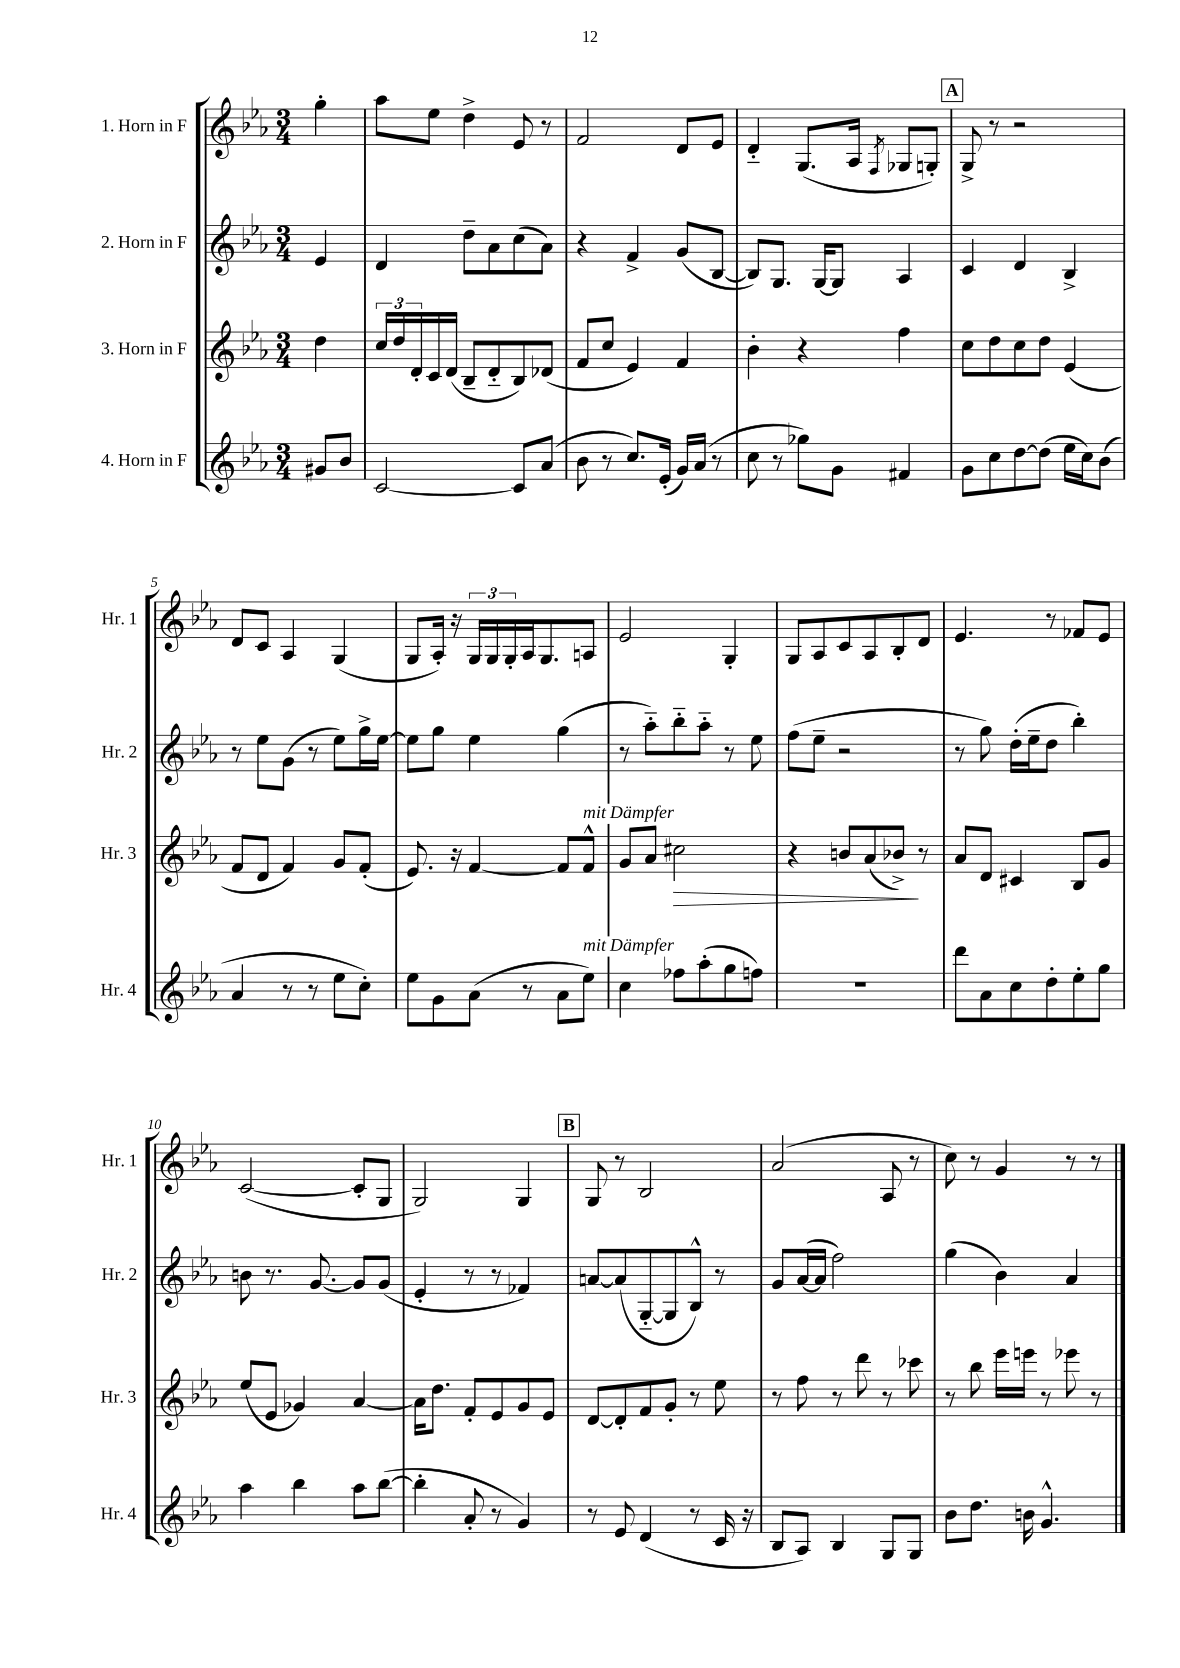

**kern	**kern	**dynam	**kern	**kern
*part4	*part3	*part3	*part2	*part1
*staff4	*staff3	*staff3	*staff2	*staff1
*I"4. Horn in F	*I"3. Horn in F	*	*I"2. Horn in F	*I"1. Horn in F
*I'Hr. 4	*I'Hr. 3	*	*I'Hr. 2	*I'Hr. 1
*clefG2	*clefG2	*	*clefG2	*clefG2
*k[b-e-a-]	*k[b-e-a-]	*	*k[b-e-a-]	*k[b-e-a-]
*M3/4	*M3/4	*	*M3/4	*M3/4
=	=	=	=	=
8g#X/L	4dd\	.	4e-/	4gg'\
8b-/J	.	.	.	.
=1	=1	=1	=1	=1
[2c/	24cc/LL	.	4d/	8aa-\L
.	24dd/	.	.	.
.	24d'/	.	.	.
.	16c/	.	.	8ee-\J
.	(16d/JJ	.	.	.
.	8B-~/L	.	8dd~\L	4dd^\
.	8d/	.	8a-\	.
8c/L]	8B-/)	.	(8cc\	8e-/
(8a-/J	(8d-X/J	.	8a-\J)	8r
=2	=2	=2	=2	=2
8b-\	8f/L	.	4r	2f/
8r	8cc/J	.	.	.
8.cc/L)	4e-/)	.	4f^/	.
(16e-'/Jk	.	.	.	.
16g/LL)	4f/	.	(8g/L	8d/L
(16a-/JJ	.	.	.	.
8r	.	.	[8B-/J	8e-/J
=3	=3	=3	=3	=3
8cc\	4b-'\	.	8B-/L])	4d/
8r	.	.	8.G/J	.
8gg-X\L)	4r	.	.	(8.G/L
.	.	.	[16G/KL	.
8g\J	.	.	8G/J]	.
.	.	.	.	16A-/Jk
.	.	.	.	8qF/
4f#X/	4ff\	.	4A-/	8G-X/L
.	.	.	.	8Gn'/J)
!!LO:REH:place=s1:t=A
=4	=4	=4	=4	=4
8g\L	8cc\L	.	4c/	8G^/
8cc\	8dd\	.	.	8r
[8dd\	8cc\	.	4d/	2r
(8dd\J]	8dd\J	.	.	.
16ee-\LL	(4e-/	.	4B-^/	.
16cc\J)	.	.	.	.
(8b-\J	.	.	.	.
!!LO:LB:g=z
=5	=5	=5	=5	=5
4a-/	8f/L	.	8r	8d/L
.	8d/J	.	8ee-\L	8c/J
8r	4f/)	.	(8g\J	4A-/
8r	.	.	8r	.
8ee-\L	8g/L	.	8ee-\L)	(4G/
8cc'\J)	(8f'/J	.	16gg^\L	.
.	.	.	[16ee-\JJ	.
=6	=6	=6	=6	=6
8ee-\L	8.e-/)	.	8ee-\L]	8G/L
8g\	.	.	8gg\J	16A-'/Jk)
.	16r	.	.	16r
(8a-\J	[4f/	.	4ee-\	24G/LL
.	.	.	.	24G/
.	.	.	.	24G'/
8r	.	.	.	16A-/J
.	.	.	.	8.G/
8a-\L	8f/L]	.	(4gg\	.
!	!LO:TX:a:i:t=mit Dämpfer	!	!	!
!LO:TX:a:i:t=mit Dämpfer	!	!	!	!
8ee-\J)	8f^^/J	.	.	8An/J
=7	=7	=7	=7	=7
4cc\	8g/L	.	8r	2e-/
.	8a-/J	.	8aa-\L)	.
!	!	!LO:HP:b	!	!
8ff-X\L	2cc#X\	>	8bb-\	.
(8aa-'\	.	.	8aa-\J	.
8gg\	.	.	8r	4G'/
8ffn\J)	.	.	8ee-\	.
=8	=8	=8	=8	=8
2.r	4r	.	(8ff\L	8G/L
.	.	.	8ee-~\J	8A-/
.	8bn/L	.	2r	8c/
.	(8a-/	.	.	8A-/
.	8b-X^/J)	.	.	8B-'/
.	8r	]	.	8d/J
=9	=9	=9	=9	=9
8ddd\L	8a-/L	.	8r	4.e-/
8a-\	8d/J	.	8gg\)	.
8cc\	4c#X/	.	(16dd'\LL	.
.	.	.	16ee-~\J	.
8dd'\	.	.	8dd\J	8r
8ee-'\	8B-/L	.	4bb-'\)	8f-X/L
8gg\J	8g/J	.	.	8e-/J
!!LO:LB:g=z
=10	=10	=10	=10	=10
4aa-\	(8ee-/L	.	8bn\	([2c/
.	8e-/J	.	8.r	.
4bb-\	4g-X/)	.	.	.
.	.	.	[8.g/	.
8aa-\L	[4a-/	.	8g/L]	8c'/L]
([8bb-\J	.	.	(8g/J	8G/J
=11	=11	=11	=11	=11
4bb-'\]	16a-\KL]	.	4e-'/	2G/)
.	8.dd\J	.	.	.
8a-'/	8f'/L	.	8r	.
8r	8e-/	.	8r	.
4g/)	8g/	.	4f-X/)	4G/
.	8e-/J	.	.	.
!!LO:REH:place=s1:t=B
=12	=12	=12	=12	=12
8r	[8d/L	.	[8an/L	8G/
8e-/	8d'/]	.	(8a/]	8r
(4d/	8f/	.	[8G/	2B-/
.	8g'/J	.	8G/]	.
8r	8r	.	8B-^^/J)	.
16c/	8ee-\	.	8r	.
16r	.	.	.	.
=13	=13	=13	=13	=13
8B-/L	8r	.	8g/L	(2a-/
8A-/J)	8ff\	.	([16a-/L	.
.	.	.	16a-/JJ]	.
4B-/	8r	.	2ff\)	.
.	8ddd\	.	.	.
8G/L	8r	.	.	8A-/
8G/J	8ccc-X\	.	.	8r
=14	=14	=14	=14	=14
8b-\L	8r	.	(4gg\	8cc\)
8.dd\J	8bb-\	.	.	8r
.	16eee-\LL	.	4b-\)	4g/
16bn\	16eeen\JJ	.	.	.
4.g^^/	8r	.	.	.
.	8eee-X\	.	4a-/	8r
.	8r	.	.	8r
==	==	==	==	==
*-	*-	*-	*-	*-
